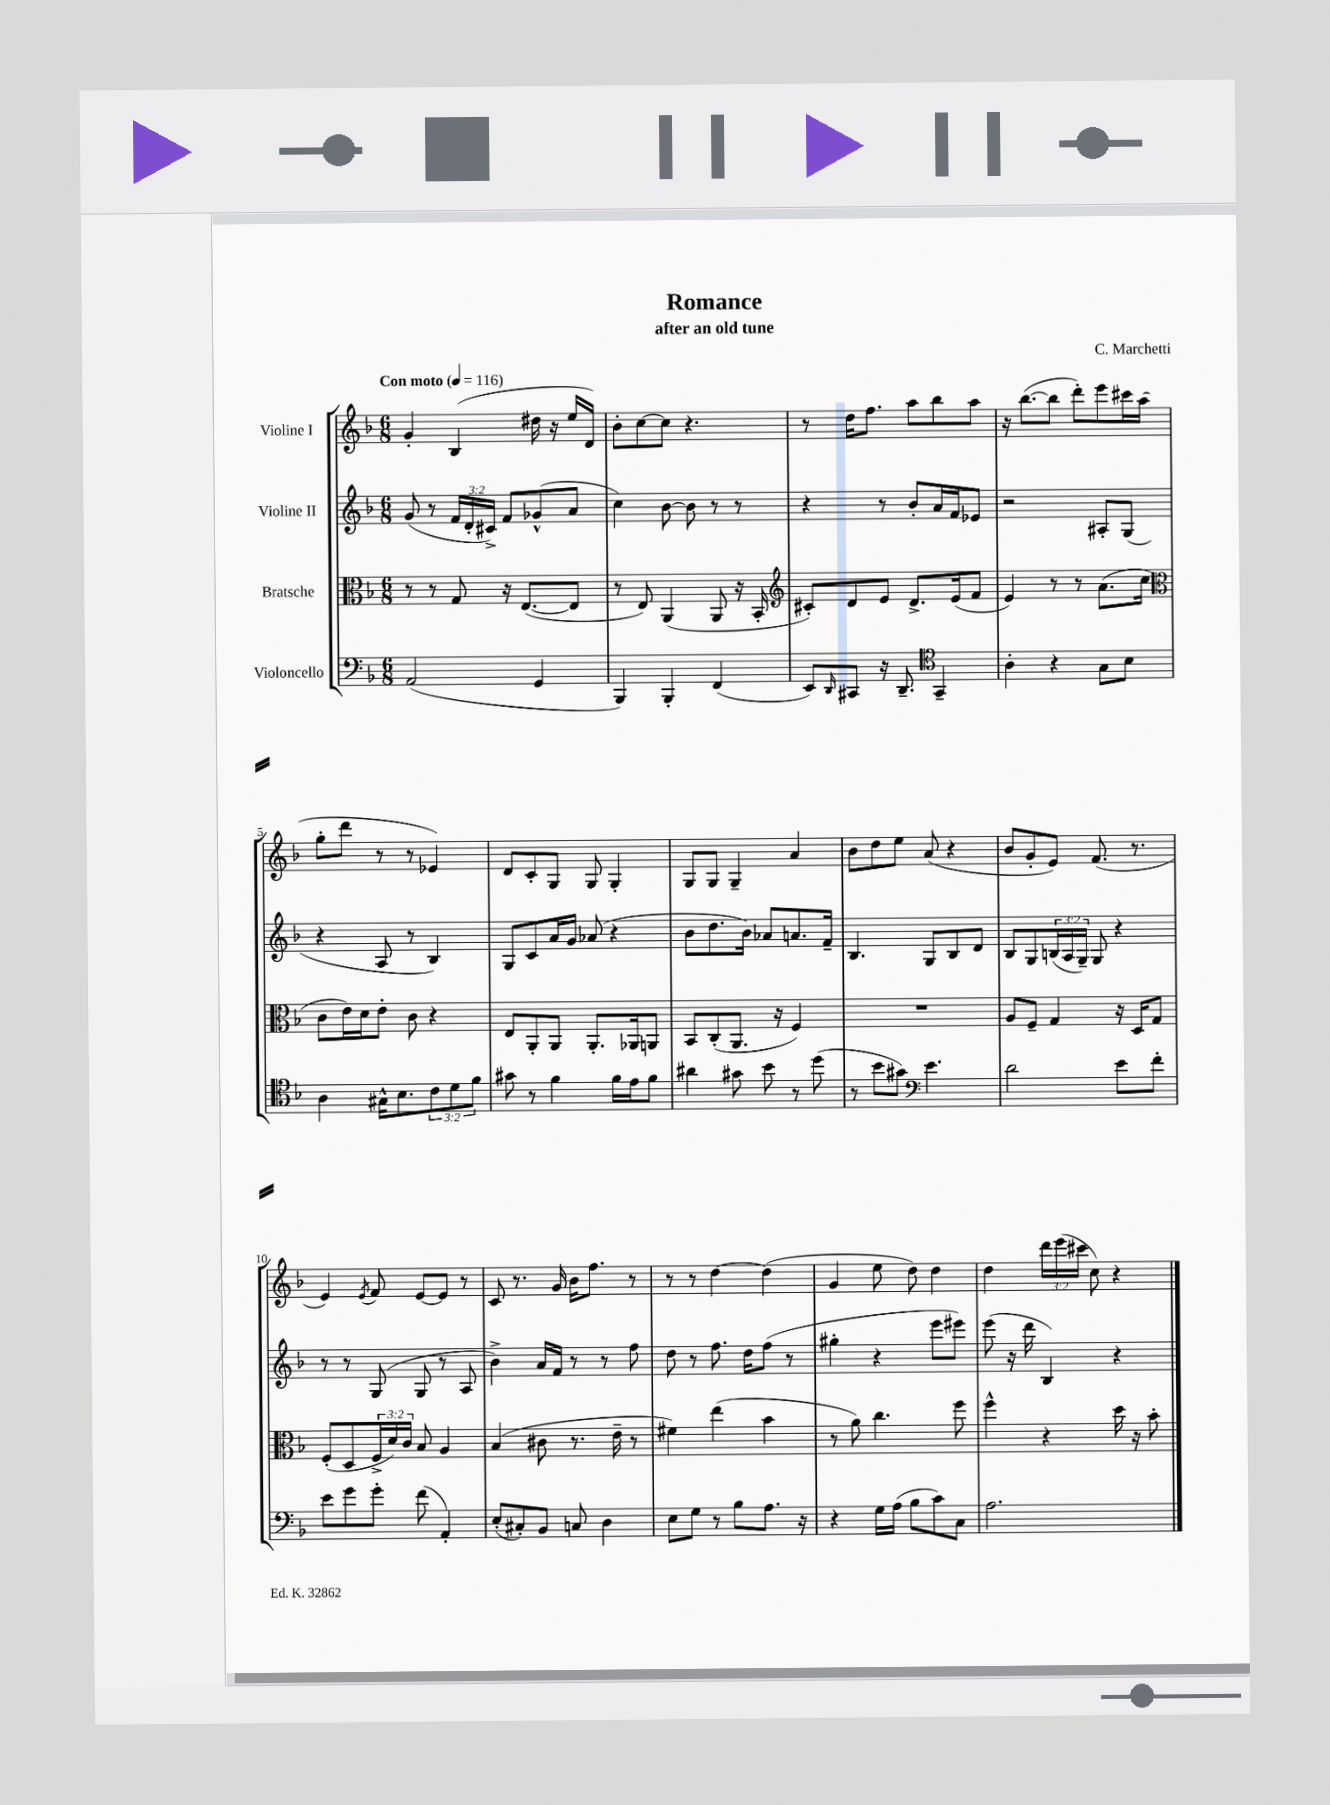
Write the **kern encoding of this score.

**kern	**kern	**kern	**kern
*part4	*part3	*part2	*part1
*staff4	*staff3	*staff2	*staff1
*I"Violoncello	*I"Bratsche	*I"Violine II	*I"Violine I
*clefF4	*clefC3	*clefG2	*clefG2
*k[b-]	*k[b-]	*k[b-]	*k[b-]
*M6/8	*M6/8	*M6/8	*M6/8
*MM116	*MM116	*MM116	*MM116
=1	=1	=1	=1
!	!	!	!LO:TX:a:B:t=Con moto
(2AA/	8r	(8g/	4g'/
.	8r	8r	.
.	8G/	24f/LL	(4B-/
.	.	24d'/	.
.	.	24c#X^/JJ)	.
.	16r	8f/L	.
.	([8.E/L	.	.
4GG/	.	(8g-X^^/	16dd#X\
.	.	.	16r
.	8E/J]	8a/J	16ee/LL
.	.	.	16d/JJ)
=2	=2	=2	=2
4BBB-/)	8r	4cc\)	8b-'\L
.	8E/)	.	[8cc\
4BBB-'/	(4AA/	[8b-\	8cc\J]
.	.	8b-\]	4.r
(4FF/	8AA/	8r	.
.	16r	8r	.
.	16BB-'/	.	.
=3	=3	=3	=3
*	*clefG2	*	*
8EE/L)	8c#X'/L)	4r	8r
16qqDD/	.	.	.
8CC#X/J	8d/	.	16dd\KL
.	.	.	8.ff\J
16r	8e/J	8r	.
8.DD~/	.	.	.
.	8.d^/L	8b-'/L	8aa\L
*clefC4	*	*	*
4GG~/	.	16a/L	8bb-\
.	(16e/k	16f/J	.
.	8f/J	8e-X/J	8aa\J
=4	=4	=4	=4
4A'\	4e/)	2r	16r
.	.	.	([8.bb-\L
4r	8r	.	8bb-\J]
.	8r	.	8ddd'\L)
8G\L	(8.a\L	8A#X'/L	8eee\
8B-\J	.	(8G/J	16ccc#X\L
.	16cc\Jk	.	(16aa\JJ
!!LO:LB:g=z
=5	=5	=5	=5
*	*clefC3	*	*
4A\	8c\L	4r	8gg'\L
.	16e\L)	.	8ddd\J
.	16d\J	.	.
16G#X^^\KL	8e'\J	8A/	8r
8.B-\	.	.	.
.	8c\	8r	8r
12c\	4r	4B-/)	4e-X/)
12d\	.	.	.
12f\J	.	.	.
=6	=6	=6	=6
8g#X\	8E/L	8G/L	8d/L
8r	8AA'/	8c/	8c'/
4f\	8AA/J	16a/L	8G/J
.	.	16g/JJ	.
.	8.AA'/L	(8a-X/	8G/
16f\LL	.	4r	4G'/
16e\J	16AA-X/k	.	.
8f\J	8AAn/J	.	.
=7	=7	=7	=7
4a#X\	8BB-/L	8b-\L	8G/L
.	(8C'/	8.dd\	8G/J
8g#X\	8.AA/J	.	4G~/
.	.	16b-\Jk)	.
8b-\	.	8a-X/L	.
.	16r	.	.
8r	4F/)	8.an/	4a/
(8dd\	.	.	.
.	.	16f~/Jk	.
=8	=8	=8	=8
8r	2.r	4.B-/	8b-\L
8b-\L	.	.	8dd\
8g#X\J)	.	.	8ee\J
*clefF4	*	*	*
4.e\	.	8G/L	(8a/
.	.	8B-/	4r
.	.	8d/J	.
=9	=9	=9	=9
2d\	8A/L	8B-/L	8b-/L
.	8F~/J	8G/	8g'/
.	4G/	(24Bn/L	8e/J)
.	.	24A/	.
.	.	24G~/JJ)	.
.	.	8G/	(8.f/
8e\L	16r	4r	.
.	16D/KL	.	8.r
8f'\J	8G/J	.	.
!!LO:LB:g=z
=10	=10	=10	=10
8e\L	(8F'/L	8r	4e/)
8g\	8D/	8r	.
.	.	.	8qe/
8g'\J	24F^/L	(8G/	8f/
.	24d/)	.	.
.	24c/JJ	.	.
(8f\	8B-/	8G/	[8e/L
4AA'/)	4A/	8r	8e/J]
.	.	8A/	8r
=11	=11	=11	=11
(8E'/L	(4B-/	4b-^\)	8c/
8C#X'/)	.	.	8.r
8BB-/J	8c#X\	16a/LL	.
.	.	16f/JJ	16g/
8Cn/	8.r	8r	16b-\KL
.	.	.	8.ff\J
4D\	.	8r	.
.	16e~\	.	.
.	8r	8ff\	8r
=12	=12	=12	=12
8E\L	4f#X\)	8dd\	8r
8G\J	.	8r	8r
8r	(4ee\	8.ff\	[4dd\
8B-\L	.	.	.
.	.	16dd\KL	.
8.A\J	4b-\	(8ff\J	(4dd\]
.	.	8r	.
16r	.	.	.
=13	=13	=13	=13
4r	8r	4gg#X'\	4g/
.	8a\)	.	.
16G\LL	4.cc\	4r	8ee\
(16A\JJ	.	.	.
8B-\L	.	.	8dd\)
8c\)	.	8eee\L	4dd\
8C\J	8ff\	8eee#X\J)	.
=14	=14	=14	=14
2.A\	4ff^^\	(8eee\	4dd\
.	.	16r	.
.	.	16ddd\	.
.	4r	4B-/)	24ddd\LL
.	.	.	(24eee\
.	.	.	24ccc#X\JJ
.	.	.	8cc\)
.	16dd\	4r	4r
.	16r	.	.
.	8b-'\	.	.
==	==	==	==
*-	*-	*-	*-
